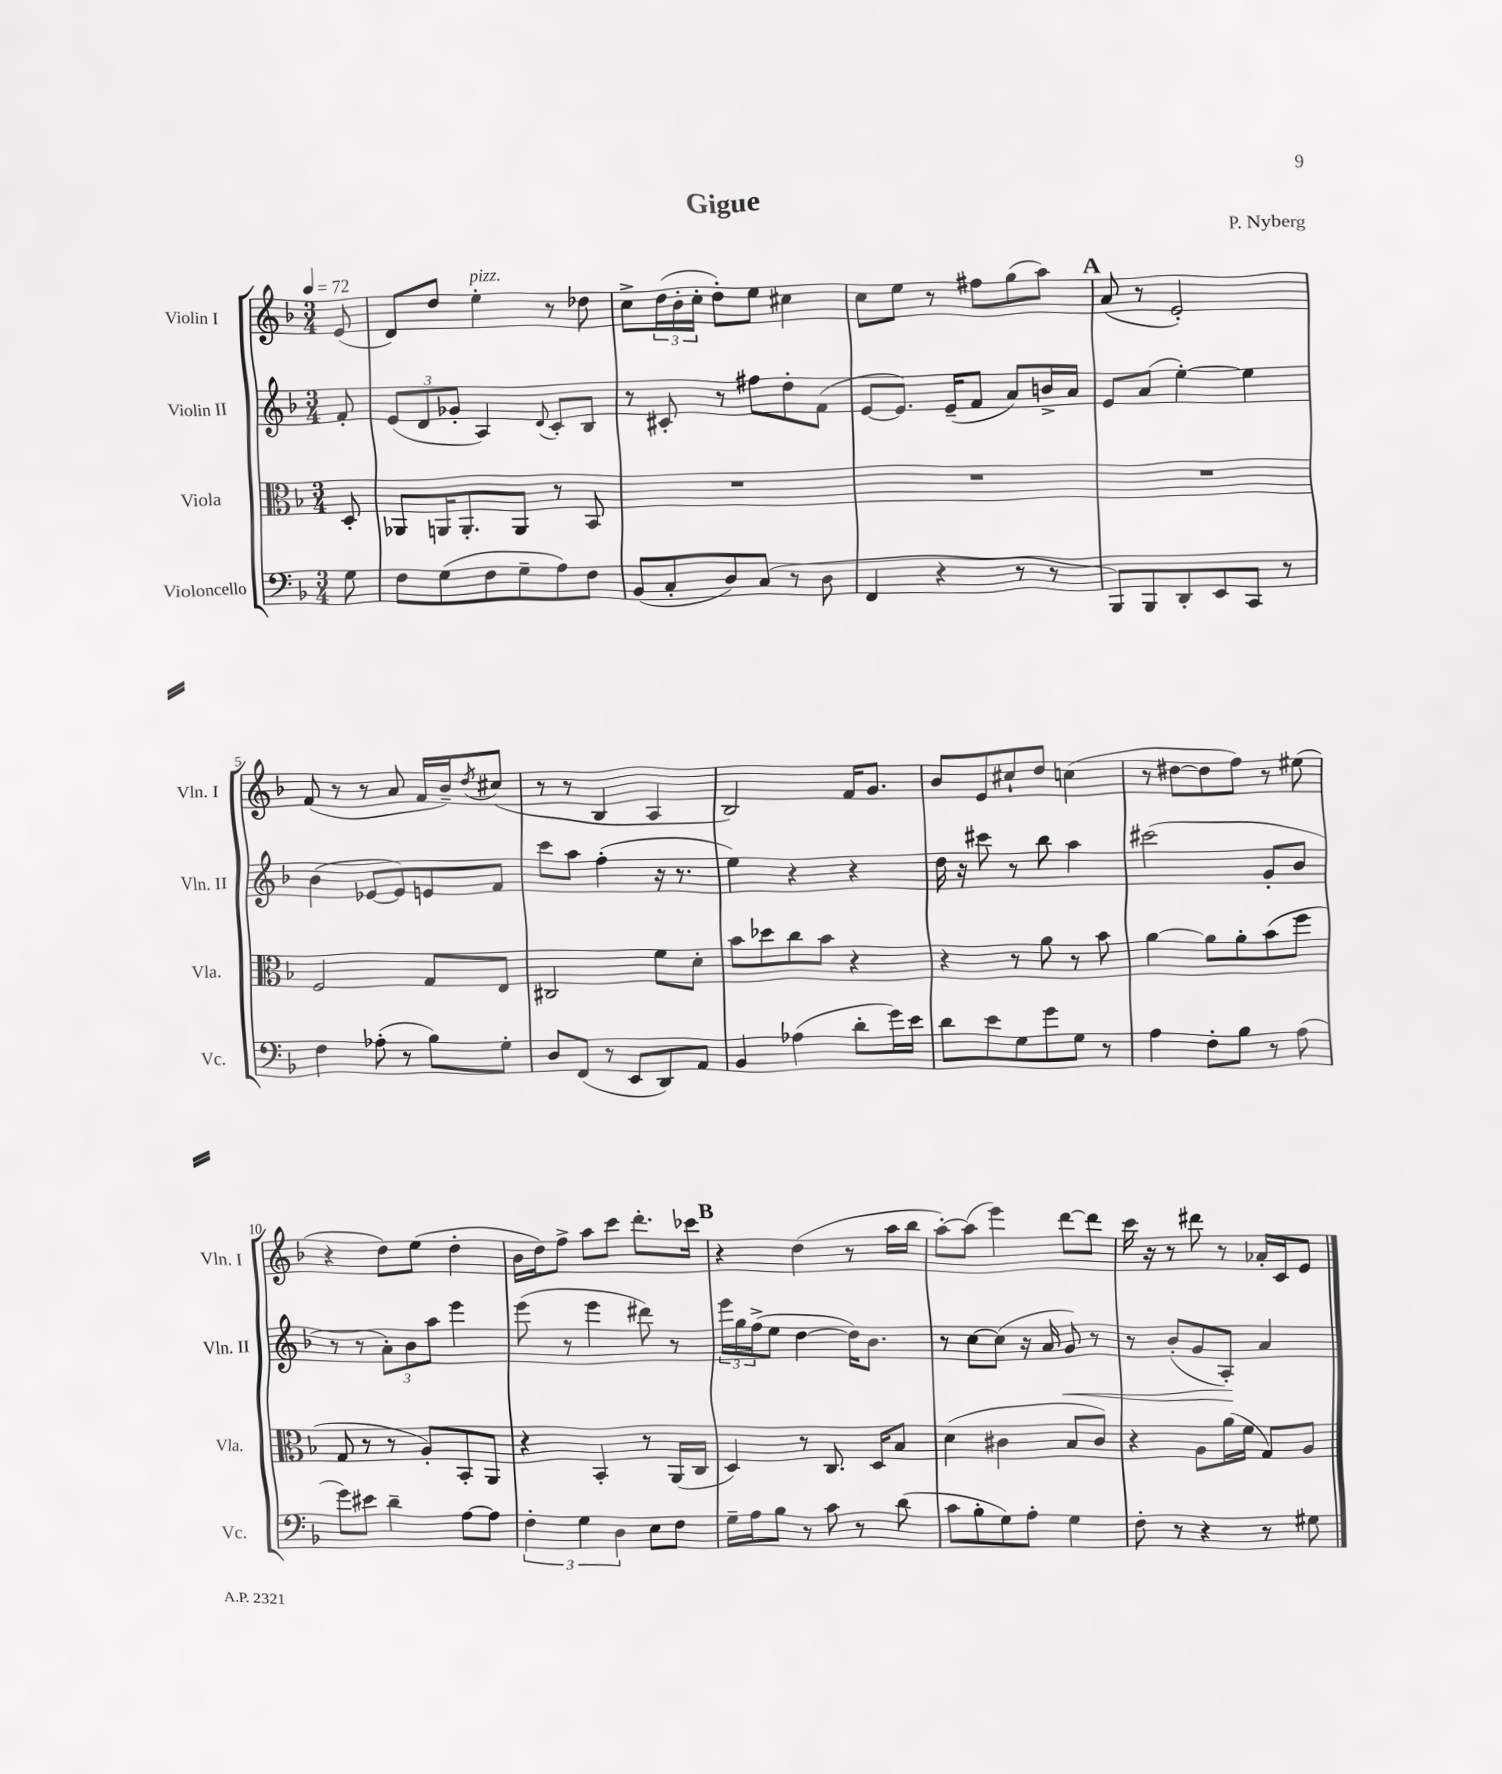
\header { title = "Gigue" composer = "P. Nyberg" }
<<
\new StaffGroup <<
\new Staff = "s0" \with { instrumentName = "Violin I" shortInstrumentName = "Vln. I" } {
    \clef treble \key f \major \numericTimeSignature \time 3/4 \partial 8 \tempo 4 = 72
    e'8( |
    d'8) d''8 e''4-.^\markup { \italic "pizz." } r8 des''8 |
    c''8-> \tuplet 3/2 { d''16( bes'16-. c''16-. } d''8-.) e''8 cis''4 |
    c''8 e''8 r8 fis''8 g''8( a''8) |
    \mark \markup { \bold "A" } a'8( r8 e'2-.) |
    f'8( r8 r8 a'8 f'16 bes'16--) \acciaccatura { d''8 } cis''8( |
    r8 r8 bes4 a4 |
    bes2) f'16 g'8. |
    bes'8 e'8 cis''8-! d''8 c''4( |
    r8 dis''8~ dis''8 f''8) r8 eis''8( |
    r4 d''8) e''8( d''4-. |
    bes'16 d''16) f''8-> a''8 c'''8 d'''8.-. ces'''16 |
    \mark \markup { \bold "B" } r4 d''4( r8 a''16 bes''16 |
    a''8~-.) a''8( e'''4) d'''8~ d'''8 |
    c'''16 r16 r8 dis'''8 r8 aes'16-. c'16 e'8 \bar "|." |
}
\new Staff = "s1" \with { instrumentName = "Violin II" shortInstrumentName = "Vln. II" } {
    \clef treble \key f \major \numericTimeSignature \time 3/4 \partial 8
    f'8-. |
    \tuplet 3/2 { e'8( d'8 ges'8-. } a4) \appoggiatura { d'8 } c'8-. bes8 |
    r8 cis'8-. r8 fis''8 d''8-. f'8( |
    e'8~ e'8.) e'16--( f'8 a'8) b'16-> a'16 |
    \mark \markup { \bold "A" } e'8 a'8( e''4~-.) e''4 |
    bes'4( ees'8~ ees'8) e'8 f'8 |
    c'''8 a''8 f''4-.( r16 r8. |
    e''4) r4 r4 |
    d''16 r16 cis'''8 r8 bes''8 a''4 |
    cis'''2( g'8-. bes'8 |
    r8 r8 \tuplet 3/2 { a'8-.) bes'8 a''8 } e'''4 |
    e'''8( r8 e'''4 dis'''8) r8 |
    \mark \markup { \bold "B" } \tuplet 3/2 { e'''16 g''16 f''16->( } e''8 d''4~ d''16) bes'8. |
    r8 c''8~ c''8( r16 a'16 g'8\<) r8 |
    r8 bes'8-.( g'8 a8-.\!) a'4 \bar "|." |
}
\new Staff = "s2" \with { instrumentName = "Viola" shortInstrumentName = "Vla." } {
    \clef alto \key f \major \numericTimeSignature \time 3/4 \partial 8
    d8-. |
    aes,8 a,16 a,8.-. a,8 r8 bes,8 |
    R2. |
    R2. |
    \mark \markup { \bold "A" } R2. |
    f2 g8 e8 |
    cis2 f'8 d'8-. |
    bes'8 des''8 c''8 bes'8 r4 |
    r4 r8 a'8 r8 bes'8 |
    a'4~ a'8 a'8-. bes'8( f''8 |
    g8 r8 r8 a8-.) bes,8-. a,8 |
    r4 bes,4-. r8 a,16( c16 |
    \mark \markup { \bold "B" } d4) r8 c8. d16 bes8 |
    d'4( cis'4 bes8 cis'8) |
    r4 a8 a'16( f'16 g8) a8 \bar "|." |
}
\new Staff = "s3" \with { instrumentName = "Violoncello" shortInstrumentName = "Vc." } {
    \clef bass \key f \major \numericTimeSignature \time 3/4 \partial 8
    g8 |
    f8 g8( f8 g8-- a8) f8 |
    bes,8( c8-. d8) c8( r8 d8 |
    f,4 r4 r8 r8 |
    \mark \markup { \bold "A" } bes,,8) bes,,8 d,8-. e,8 c,8 r8 |
    f4 aes8-.( r8 bes8) g8-. |
    d8 f,8( r8 e,8 d,8) a,8 |
    bes,4 aes4( d'8-. g'16) e'16 |
    d'8 e'8 g8 g'8 g8 r8 |
    a4 f8-. bes8 r8 a8( |
    g'8) eis'8 d'4-- a8~ a8 |
    \tuplet 3/2 { f4-. g4 d4 } e8 f8 |
    \mark \markup { \bold "B" } g16-- a16 bes8 r8 c'8 r8 d'8( |
    c'8 bes8-. g8) a8-. g4 |
    f8-. r8 r4 r8 gis8 \bar "|." |
}
>>
>>
